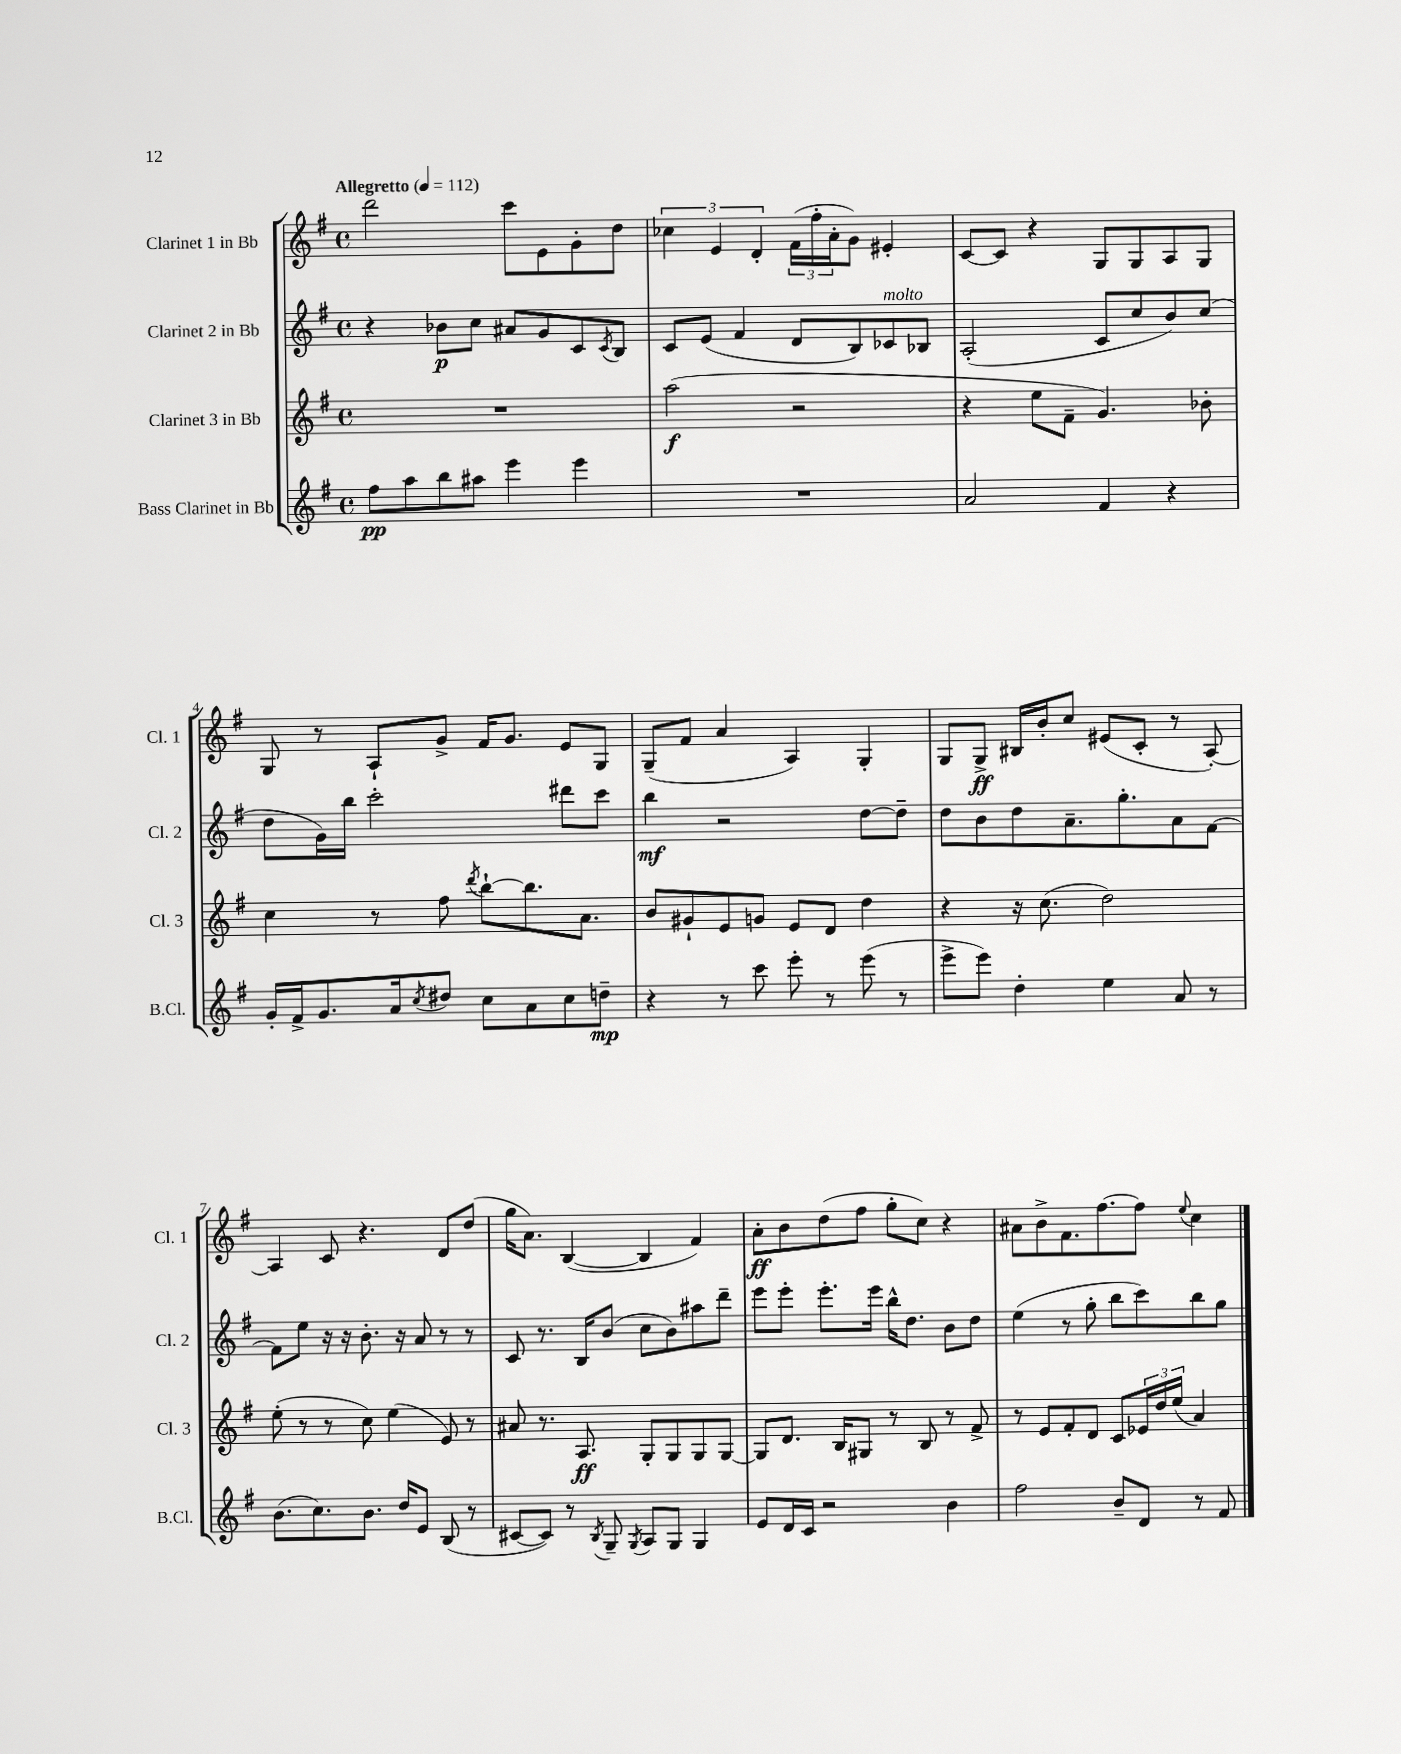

**kern	**kern	**kern	**kern
*staff4	*staff3	*staff2	*staff1
*clefG2	*clefG2	*clefG2	*clefG2
*k[f#]	*k[f#]	*k[f#]	*k[f#]
*M4/4	*M4/4	*M4/4	*M4/4
*met(c)	*met(c)	*met(c)	*met(c)
*MM112	*MM112	*MM112	*MM112
8ff#	1r	4r	2ddd
8aa	.	.	.
8bb	.	8b-	.
8aa#	.	8cc	.
4eee	.	8a#	8ccc
.	.	8g	8e
4eee	.	8c	8g'
.	.	8qc	.
.	.	8B	8dd
=	=	=	=
1r	(2aa	8c	6cc-
.	.	(8e	.
.	.	.	6e
.	.	4f#	.
.	.	.	6d'
.	2r	8d	(24f#
.	.	.	24ff#'
.	.	.	24a'
.	.	8B)	8g)
.	.	8c-	4e#'
.	.	8B-	.
=	=	=	=
2a	4r	(2A'	[8c
.	.	.	8c]
.	8ee	.	4r
.	8f#~	.	.
4f#	4.g)	8c	8G
.	.	8cc	8G
4r	.	8b)	8A
.	8b-'	(8cc	8G
=	=	=	=
16g'	4cc	8dd	8G
16f#^	.	.	.
8.g	.	16g)	8r
.	.	16bb	.
.	8r	2ccc'	8A`
16a	.	.	.
8qcc	.	.	.
8dd#	8ff#	.	8g^
.	8qddd	.	.
8cc	[8bb`	.	16f#
.	.	.	8.g
8a	8.bb]	.	.
8cc	.	8ddd#	8e
.	8.a	.	.
8dd~	.	8ccc	8G
=	=	=	=
4r	8b	4bb	(8G~
.	8g#`	.	8f#
8r	8e	2r	4a
8ccc	8g	.	.
8eee'	8e	.	4A)
8r	8d	.	.
(8eee	4dd	[8dd	4G'
8r	.	8dd~]	.
=	=	=	=
8eee^	4r	8dd	8G
8eee)	.	8b	8G^
4dd'	16r	8dd	16B#
.	(8.cc	.	16b'
.	.	8.a~	8cc
4ee	2dd)	.	(8e#
.	.	8.gg'	.
.	.	.	8c'
8a	.	8a	8r
8r	.	[8f#	[8A')
=	=	=	=
(8.b	(8ee'	8f#]	4A]
.	8r	8ee	.
8.cc)	.	.	.
.	8r	16r	8c
.	.	16r	.
8.b	8cc)	8.b'	4.r
.	(4ee	.	.
16dd	.	16r	.
8e	.	8a	.
(8B	8e)	8r	8d
8r	8r	8r	(8dd
=	=	=	=
[8c#	8a#	8c	16gg
.	.	.	8.a)
8c#])	8.r	8.r	.
8r	.	.	([4B
.	8.A	16B	.
8qB	.	.	.
8G~	.	(8b	.
8qG	.	.	.
8A	8G'	8cc	4B]
8G	8G	8b)	.
4G	8G	8aa#	4f#)
.	[8G	8ddd~	.
=	=	=	=
8e	8G]	8eee	8a'
16d	8.d	8eee'	8b
16c	.	.	.
2r	.	8.eee'	(8dd
.	16B	.	.
.	8G#	.	8ff#
.	.	16eee	.
.	8r	16bb^^	8gg'
.	.	8.dd	.
.	8B	.	8cc)
4b	8r	8b	4r
.	8f#^	8dd	.
=	=	=	=
2ff#	8r	(4ee	8a#
.	8e	.	8b^
.	8f#'	8r	8.f#
.	8d	8gg'	.
.	.	.	[8.ff#
8b~	8c	8bb	.
8d	24e-	8ccc)	8ff#]
.	24dd	.	.
.	(24ee	.	.
.	.	.	8qqee
8r	4a)	8bb	4cc
8f#	.	8gg	.
==	==	==	==
*-	*-	*-	*-
